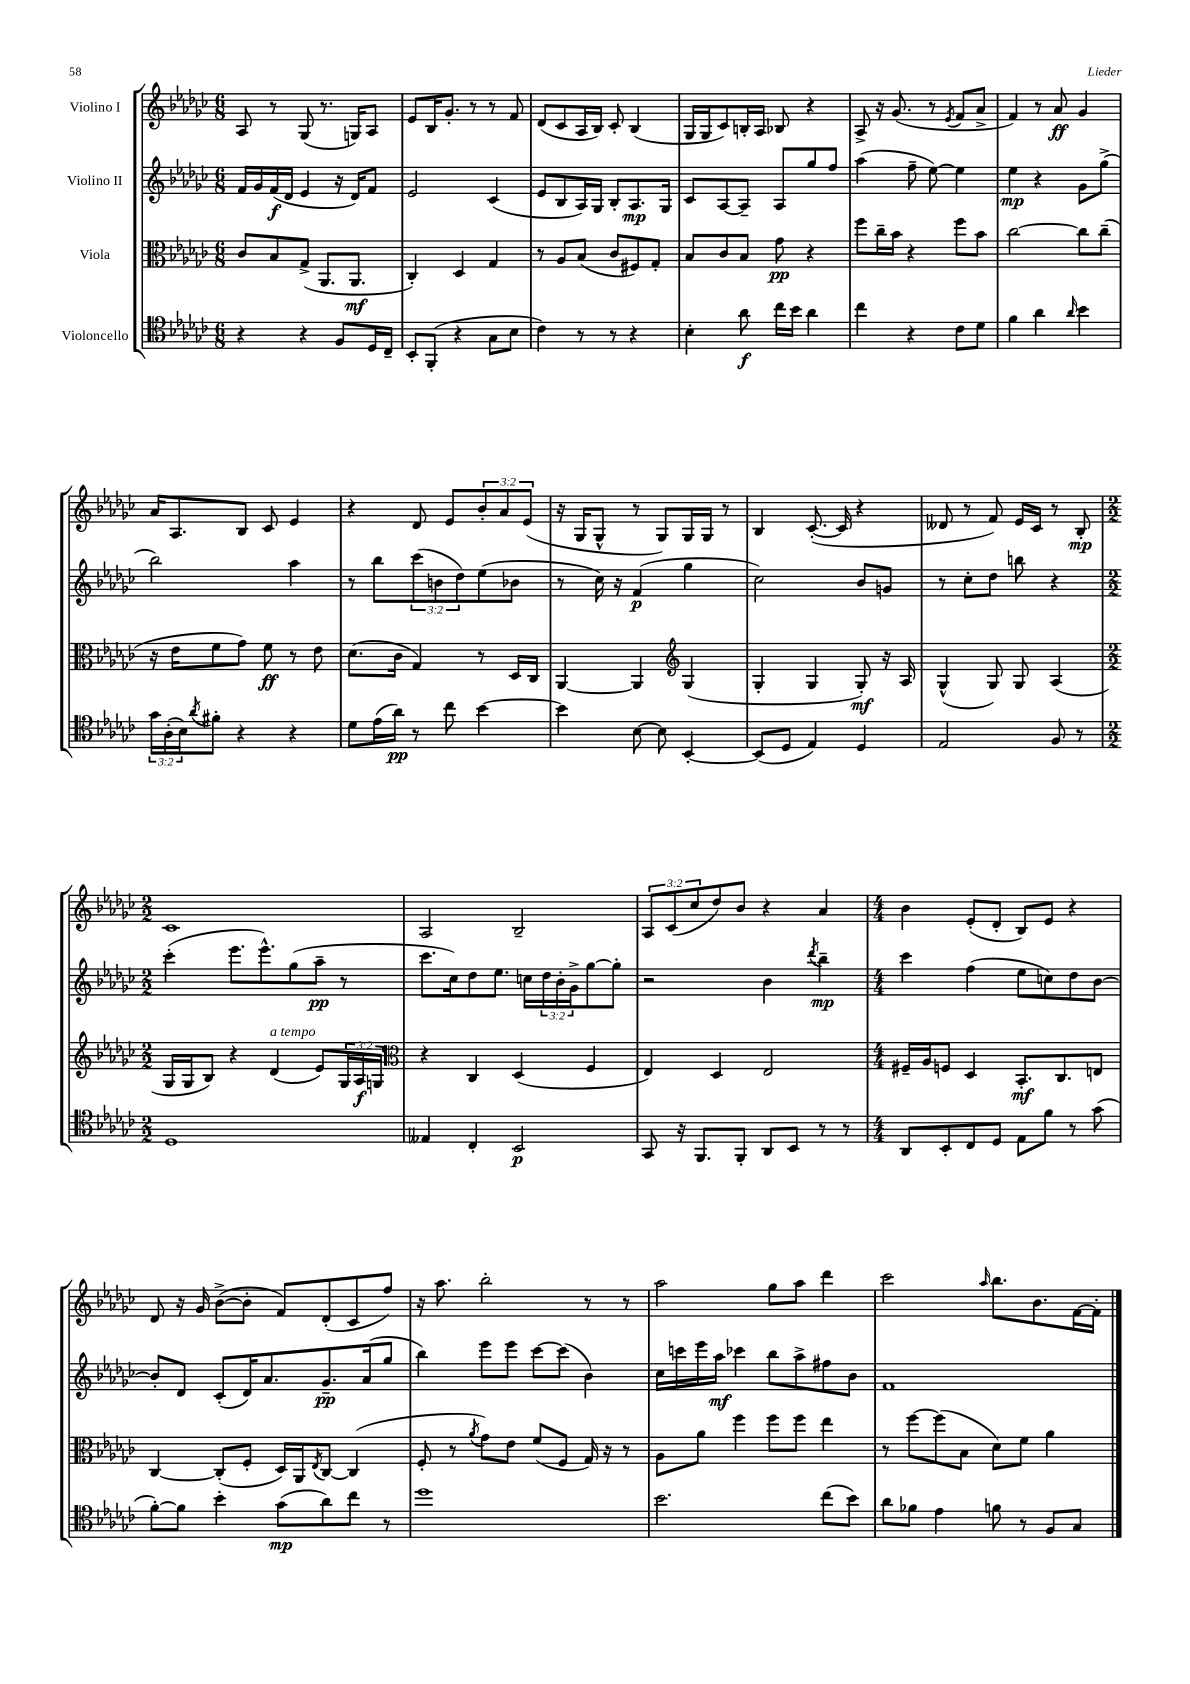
<<
\new StaffGroup <<
\new Staff = "s0" \with { instrumentName = "Violino I" } {
    \clef treble \key ges \major \numericTimeSignature \time 6/8 \override Staff.TupletNumber.text = #tuplet-number::calc-fraction-text
    aes8 r8 ges8( r8. g16) aes8 |
    ees'8 bes16 ges'8.-. r8 r8 f'8 |
    des'8( ces'8 aes16 bes16) ces'8-. bes4( |
    ges16 ges16 ces'8) b16-. aes16 bes8 r4 |
    aes8-> r16 ges'8.( r8 \acciaccatura { ees'8 } f'8 aes'8-> |
    f'4) r8 aes'8\ff ges'4 |
    aes'16 aes8. bes8 ces'8 ees'4 |
    r4 des'8 ees'8 \tuplet 3/2 { bes'8-. aes'8 ees'8( } |
    r16 ges16 ges8-^ r8 ges8) ges16 ges16 r8 |
    bes4 ces'8.~-.( ces'16 r4 |
    deses'8 r8 f'8) ees'16 ces'16 r8 bes8-.\mp |
    \numericTimeSignature \time 2/2 ces'1 |
    aes2 bes2-- |
    \tuplet 3/2 { aes8 ces'8( ces''8 } des''8) bes'8 r4 aes'4 |
    \numericTimeSignature \time 4/4 bes'4 ees'8-.( des'8-. bes8) ees'8 r4 |
    des'8 r16 ges'16 bes'8~->( bes'8-. f'8) des'8-.( ces'8 f''8) |
    r16 aes''8. bes''2-. r8 r8 |
    aes''2 ges''8 aes''8 des'''4 |
    ces'''2 \grace { aes''16 } bes''8. bes'8. f'16~ f'16-. \bar "|." |
}
\new Staff = "s1" \with { instrumentName = "Violino II" } {
    \clef treble \key ges \major \numericTimeSignature \time 6/8 \override Staff.TupletNumber.text = #tuplet-number::calc-fraction-text
    f'16 ges'16 f'16\f( des'16 ees'4 r16 des'16) f'8 |
    ees'2 ces'4( |
    ees'8 bes8 aes16) ges16 bes8-. aes8.\mp ges16 |
    ces'8 aes8~ aes8-- aes8 ges''8 f''8 |
    aes''4( f''8-- ees''8~) ees''4 |
    ees''4\mp r4 ges'8 ges''8->( |
    bes''2) aes''4 |
    r8 bes''8 \tuplet 3/2 { ces'''8( b'8 des''8) } ees''8( bes'8 |
    r8 ces''16) r16 f'4\p( ges''4 |
    ces''2) bes'8 g'8 |
    r8 ces''8-. des''8 b''8 r4 |
    \numericTimeSignature \time 2/2 ces'''4-.( ees'''8. ees'''8.-^) ges''8( aes''8--\pp r8 |
    ces'''8. ces''16) des''8 ees''8. c''16 \tuplet 3/2 { des''16 bes'16-. ges'16-> } ges''8~ ges''8-. |
    r2 bes'4 \acciaccatura { des'''8 } bes''4--\mp |
    \numericTimeSignature \time 4/4 ces'''4 f''4( ees''8 c''8) des''8 bes'8~ |
    bes'8-. des'8 ces'8-.( des'16) aes'8. ges'8.--\pp aes'16( ges''8 |
    bes''4) ees'''8 ees'''8 ces'''8~ ces'''8( bes'4) |
    ces''16 c'''16 ees'''16 aes''16\mf ces'''4 bes''8 aes''8-> fis''8 bes'8 |
    f'1 \bar "|." |
}
\new Staff = "s2" \with { instrumentName = "Viola" } {
    \clef alto \key ges \major \numericTimeSignature \time 6/8 \override Staff.TupletNumber.text = #tuplet-number::calc-fraction-text
    ces'8 bes8 ges8->( aes,8. aes,8.\mf |
    ces4-.) des4 ges4 |
    r8 aes8 bes8( ces'8 fis8) ges8-. |
    bes8 ces'8 bes8 ges'8\pp r4 |
    f''8 ces''16-- bes'16 r4 f''8 bes'8 |
    ces''2~ ces''8 ces''8--( |
    r16 ees'16 f'8 ges'8) f'8\ff r8 ees'8 |
    des'8.( ces'16 ges4) r8 des16 ces16 |
    aes,4~ aes,4 \clef treble ges4( |
    ges4-. ges4 ges8-.\mf) r16 aes16 |
    ges4-^( ges8) ges8 aes4( |
    \numericTimeSignature \time 2/2 ges16 ges16 bes8) r4 des'4^\markup { \italic "a tempo" }( ees'8) \tuplet 3/2 { ges16 aes16\f g16 } |
    \clef alto r4 ces4 des4( f4 |
    ees4) des4 ees2 |
    \numericTimeSignature \time 4/4 fis16-- aes16 f8 des4 bes,8.-.\mf ces8. e8 |
    ces4~ ces8-.( f8-. des16) aes,16 \acciaccatura { ees8 } ces8~ ces4( |
    f8-. r8 \acciaccatura { aes'8 } ges'8) ees'8 f'8( f8 ges16) r16 r8 |
    aes8 aes'8 f''4 f''8 f''8 ees''4 |
    r8 f''8~ f''8( bes8 des'8) f'8 aes'4 \bar "|." |
}
\new Staff = "s3" \with { instrumentName = "Violoncello" } {
    \clef tenor \key ges \major \numericTimeSignature \time 6/8 \override Staff.TupletNumber.text = #tuplet-number::calc-fraction-text
    r4 r4 f8 des16 ces16-- |
    bes,8-. f,8-.( r4 ges8 bes8 |
    ces'4) r8 r8 r4 |
    bes4-. aes'8\f ces''16 bes'16 aes'4 |
    ces''4 r4 ces'8 des'8 |
    f'4 aes'4 \grace { aes'16 } bes'4 |
    \tuplet 3/2 { ges'16 aes16-.( bes16) } \acciaccatura { aes'8 } fis'8-. r4 r4 |
    des'8 ees'16( aes'16\pp) r8 ces''8 bes'4~ |
    bes'4 bes8~ bes8 bes,4~-. |
    bes,8( des8 ees4) des4 |
    ees2 f8 r8 |
    \numericTimeSignature \time 2/2 des1 |
    eeses4 ces4-. bes,2\p |
    ges,8 r16 f,8. f,8-. aes,8 bes,8 r8 r8 |
    \numericTimeSignature \time 4/4 aes,8 bes,8-. ces8 des8 ees8 f'8 r8 ges'8( |
    f'8~-.) f'8 bes'4-. ges'8\mp( aes'8) ces''8 r8 |
    des''1 |
    bes'2. ces''8( bes'8) |
    aes'8 fes'8 ees'4 f'8 r8 f8 ges8 \bar "|." |
}
>>
>>
\layout { \context { \Score \remove "Bar_number_engraver" } }
